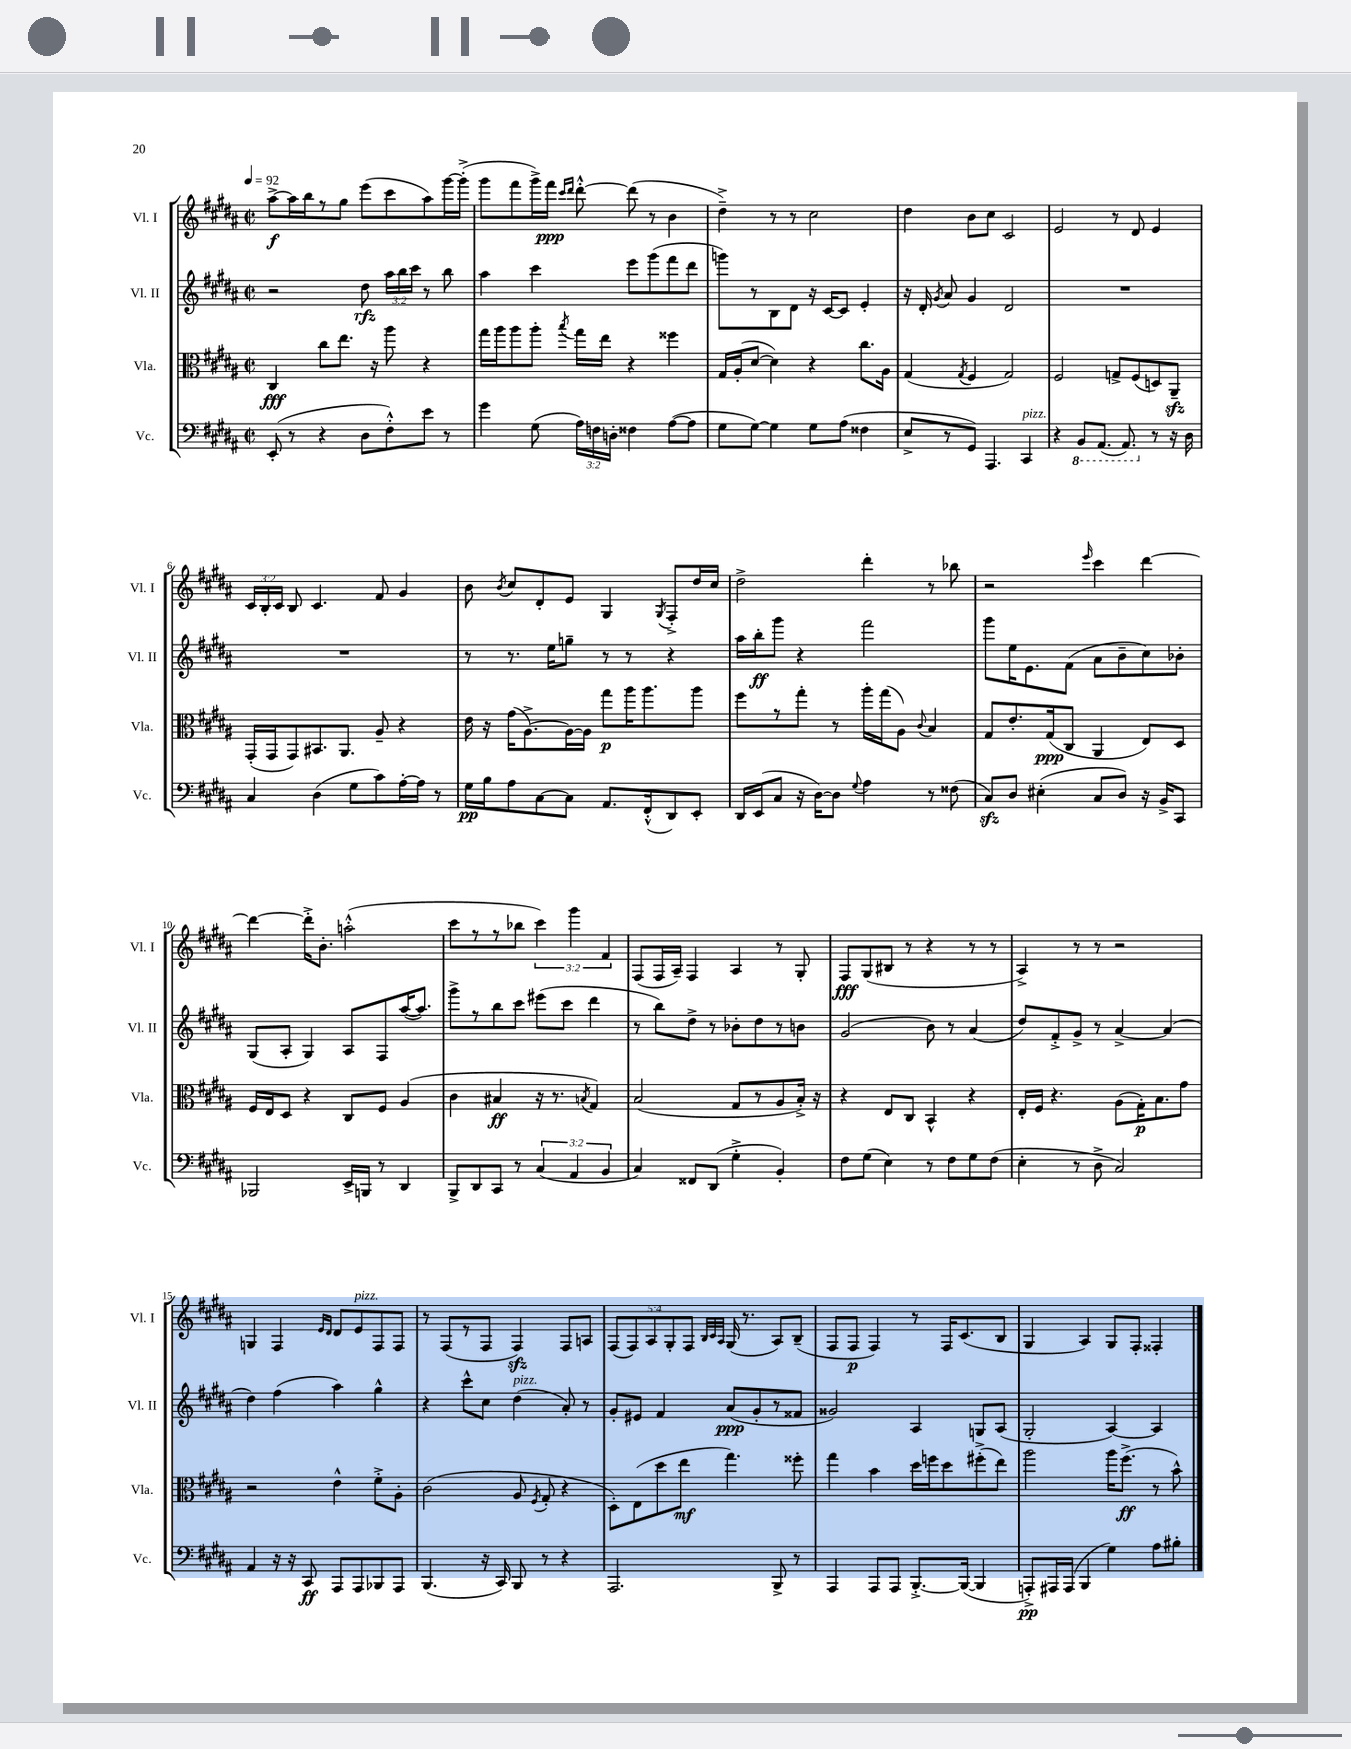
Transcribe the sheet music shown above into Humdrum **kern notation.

**kern	**kern	**kern	**kern
*staff4	*staff3	*staff2	*staff1
*clefF4	*clefC3	*clefG2	*clefG2
*k[f#c#g#d#a#]	*k[f#c#g#d#a#]	*k[f#c#g#d#a#]	*k[f#c#g#d#a#]
*M2/2	*M2/2	*M2/2	*M2/2
*met(c|)	*met(c|)	*met(c|)	*met(c|)
*MM92	*MM92	*MM92	*MM92
(8EE'/	4C#/	2r	[8aa#^\L
8r	.	.	16aa#\]L
.	.	.	16bb\J
4r	8cc#\L	.	8r
.	8.ee\J	.	8gg#\J
8D#\L	.	8dd#\	(8eee\L
.	16r	.	.
8F#'^^\)	8aa#\	24aa#\LL	8ccc#\
.	.	24bb\	.
.	.	24ccc#\JJ	.
8e\J	4r	8r	8aa#\)
8r	.	8bb\	[16ggg#\L
.	.	.	(16ggg#'^\]JJ
=	=	=	=
4g#\	16gg#\LL	4aa#\	8ggg#\L
.	16aa#\J	.	.
.	8aa#\	.	8fff#\
(8G#\	8aa#'\J	4ccc#\	16ggg#^\L)
.	.	.	16fff#\JJ
.	.	.	16qqccc#/LL
.	8qbb/	.	16qqddd#/JJ
24A#\LL)	16gg#\LL	.	[8ddd#'^^\
24F\	.	.	.
.	16ee\JJ	.	.
24D'\JJ	.	.	.
4F##\	4r	8eee\L	(8ddd#\]
.	.	(8ggg#\	8r
([8A#\L	4ff##\	8fff#\	4b\
8A#\]J	.	8ddd#\J	.
=	=	=	=
8G#\L	16G#/LL	8ggg\L)	4dd#~^\)
.	(16A#'/J	.	.
[8G#\J)	[8d#/J	8r	.
4G#\]	4d#\])	8B\	8r
.	.	8d#\J	8r
8G#\L	4r	16r	2cc#\
.	.	[16c#/LK	.
(8A#\J	.	8c#/]J	.
4F##\	8.cc#\L	4e'/	.
.	16A#\Jk	.	.
=	=	=	=
8E^/L	(4G#/	16r	4dd#\
.	.	16d#'/	.
.	.	8qg#/	.
8r	.	8a#/	.
.	8qG#/	.	.
8GG#/J)	4F#/	4g#/	8b\L
4.AAA#/	.	.	8cc#\J
.	2G#/)	2d#/	2c#/
4CC#/	.	.	.
=	=	=	=
4r	2F#/	1r	2e/
8BBB/L	.	.	.
(8.AAA#/J	.	.	.
.	8G^/L	.	8r
8.AAA#/)	.	.	.
.	(8F#/	.	8d#/
8r	8D/)	.	4e/
16r	8AA#~/J	.	.
16D#\	.	.	.
=	=	=	=
4C#/	(16GG#'/LL	1r	24c#/LL
.	.	.	24B'/
.	16GG#/J	.	.
.	.	.	24c#/JJ
.	8GG#/)	.	8B/
(4D#\	8.BB#/	.	4.c#/
.	8.AA#/J	.	.
8G#\L	.	.	.
8c#\)	8A#~/	.	8f#/
[16A#'\L	4r	.	4g#/
16A#\]JJ	.	.	.
8r	.	.	.
=	=	=	=
16G#\LL	16e\	8r	8b\
16B\J	16r	.	.
.	.	.	8qb/
8A#\	(16g#\LK	8.r	8cc#/L
.	[8.A#^\)	.	.
[8C#\	.	.	8d#'/
.	.	16ee\LK	.
8C#\]J	16A#\_L	8gg~\J	8e/J
.	16A#\]JJ	.	.
8.AA#/L	8gg#\L	8r	4G#/
.	16aa#\K	8r	.
(16FF#'^^/k	8.aa#\	.	.
.	.	.	8qG#/
8DD#/)	.	4r	8F#'^/L
8EE'/J	8aa#\J	.	16dd#/L
.	.	.	16cc#/JJ
=	=	=	=
16DD#/LL	8ff#\L	16aa#\LL	2dd#^\
(16EE/J	.	16bb'\J	.
8C#/J	8r	8ggg#\J	.
16r	8gg#'\J	4r	.
[16D#\LK)	.	.	.
8D#\]J	8r	.	.
8qqG#/	.	.	.
4A#\	16aa#'\LL	2fff#\	4ddd#'\
.	(16gg#\J	.	.
.	8A#\J)	.	.
.	8qqc#/	.	.
8r	4B/	.	8r
(8F##\	.	.	8bb-\
=	=	=	=
8C#/L)	8G#/L	8ggg#\L	2r
8D#/J	8.e'/	16ee\K	.
.	.	8.e\	.
(4E#'\	.	.	.
.	(16G#/k	.	.
.	8C#/J	(8f#\J	.
.	.	.	16qqeee/
8C#/L	4AA#/	8a#\L	4ccc#\
8D#/J)	.	8b~\	.
16r	8E/L)	8cc#\)	[4ddd#\
16BB^/LK	.	.	.
8CC#/J	8D#/J	8b-'\J	.
=	=	=	=
2BBB-/	16F#/LL	(8G#/L	4ddd#\_
.	16E/J	.	.
.	8D#/J	8A#'/J	.
.	4r	4G#/)	16ddd#'^\]LK
.	.	.	8.b'\J
16EE^/LL	8C#/L	8A#/L	(2aa'^^\
16BBB/JJ	.	.	.
8r	8F#/J	8F#/	.
4DD#/	(4A#/	([16aa#/K	.
.	.	8.aa#/]J)	.
=	=	=	=
8BBB^/L	4c#\	8ggg#^\L	8ccc#\L
8DD#/	.	8r	8r
8CC#/J	4B#/	8bb\	8r
8r	.	8ccc#\J	8bb-\J
(6C#/	16r	(8eee#\L	6ccc#\)
.	8.r	.	.
.	.	8ccc#\J	.
6AA#/	.	.	6ggg#\
.	8qB/	.	.
.	4G#/)	4ddd#\	.
6BB/	.	.	6f#/
=	=	=	=
4C#/)	(2B/	8r	(8F#/L
.	.	8bb\L)	16F#/L
.	.	.	16A#~/JJ)
8FF##/L	.	8dd#^\J	4F#/
(8DD#/J	.	8r	.
4G#'^\	8G#/L	8b-'\L	4A#/
.	8r	8dd#\	.
4BB'/)	8A#/	8r	8r
.	16B'^/Jk)	8b\J	8G#'/
.	16r	.	.
=	=	=	=
8F#\L	4r	(2g#/	8F#/L
(8G#\J	.	.	(8G#/
4E\)	8E/L	.	8B#/J
.	8C#/J	.	8r
8r	4BB^^/	8b\)	4r
8F#\L	.	8r	.
8G#\	4r	(4a#/	8r
(8F#\J	.	.	8r
=	=	=	=
4E'\	16E'/LL	8dd#/L)	4A#^/)
.	16F#/JJ	.	.
.	4.r	8f#'^/	.
8r	.	8g#^/J	8r
8D#^\	.	8r	8r
2C#/)	(8A#\L	[4a#^/	2r
.	16G#'\K)	.	.
.	8.B\	.	.
.	.	(4a#/]	.
.	8g#\J	.	.
=	=	=	=
4AA#/	2r	4dd#\)	4G/
16r	.	(4ff#\	4F#/
16r	.	.	.
8CC#/	.	.	.
.	.	.	16qqe/LL
.	.	.	16qqd#/JJ
8AAA#/L	4e^^\	4aa#\)	8d#/L
8AAA#/	.	.	8e/
8BBB-/	8f#'^\L	4gg#^^\	8F#/
8AAA#/J	8A#'\J	.	8F#/J
=	=	=	=
(4.BBB/	(2c#\	4r	8r
.	.	.	(8F#/L
.	.	8ccc#^^\L	8r
16r	.	8cc#\J	8F#/J
16CC#/)	.	.	.
8BBB/	8A#/	(4dd#\	4F#/)
.	8qF#/	.	.
8r	8G#'/	.	.
4r	4r	8a#'/)	8F#/L
.	.	8r	8A/J
=	=	=	=
2.AAA#/	8D#'\L)	8g#'/L	(10F#/L
.	.	.	10F#/)
.	(8E\	8e#/J	.
.	.	.	10A#/
.	8dd#\	4f#/	.
.	.	.	10G#'/
.	8ee\J	.	.
.	.	.	10F#/J
.	.	.	32qqB/LLL
.	.	.	32qqc#/
.	.	.	32qqA#/JJJ
.	4.gg#\)	(8a#/L	(16G#/
.	.	.	8.r
.	.	8g#'/	.
8BBB^/	.	8r	8A#/L)
8r	8ff##'\	8f##/J	(8B~/J
=	=	=	=
4AAA#/	4gg#\	2g##/)	8F#/L
.	.	.	8F#/J
8AAA#/L	4b\	.	4F#/)
8AAA#/J	.	.	.
[8.BBB'^/L	16dd#\LL	4A#/	8r
.	16ff\J	.	.
.	8dd#\	.	16F#/LK
(16BBB/_Jk	.	.	(8.c#/
4BBB/]	(8ff#'^\	8G/L	.
.	8ee\J)	(8A#/J	8B/J
=	=	=	=
8AAA'^/L)	2aa#\	2G#'/	4G#/
16AAA#/L	.	.	.
(16AAA#/JJ	.	.	.
4BBB/	.	.	4A#/)
4G#\)	16aa#\LK	[4A#/)	8G#/L
.	(8.ff#^\J	.	.
.	.	.	8F#'/J
8A#\L	8r	4A#/]	4F##'/
8B#'\J	8b^^\)	.	.
==	==	==	==
*-	*-	*-	*-
